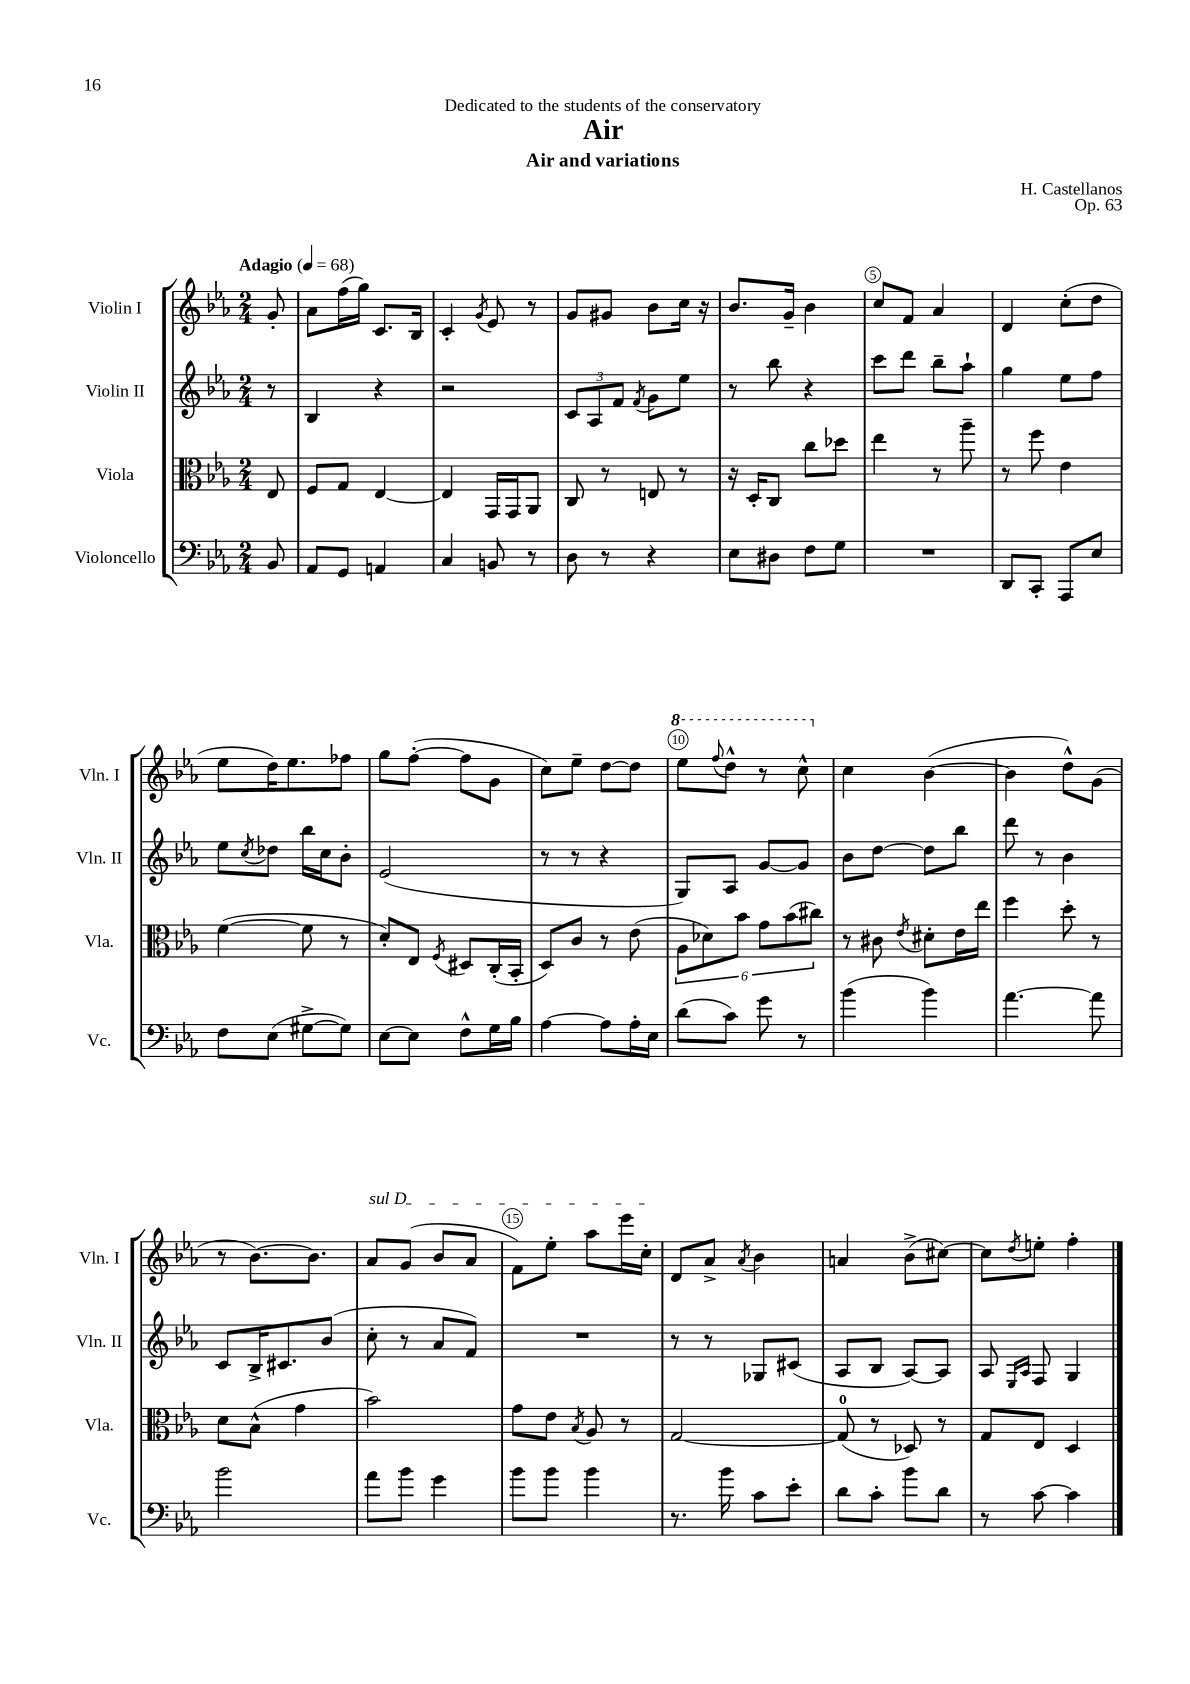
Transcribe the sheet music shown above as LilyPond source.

\header { title = "Air" composer = "H. Castellanos" subtitle = "Air and variations" dedication = "Dedicated to the students of the conservatory" opus = "Op. 63" }
<<
\new StaffGroup <<
\new Staff = "s0" \with { instrumentName = "Violin I" shortInstrumentName = "Vln. I" } {
    \clef treble \key ees \major \numericTimeSignature \time 2/4 \partial 8 \tempo "Adagio" 4 = 68
    g'8-. |
    aes'8 f''16( g''16) c'8. bes16 |
    c'4-. \acciaccatura { g'8 } ees'8 r8 |
    g'8 gis'8 bes'8 c''16 r16 |
    bes'8. g'16-- bes'4 |
    c''8 f'8 aes'4 |
    d'4 c''8-.( d''8 |
    ees''8 d''16) ees''8. fes''8 |
    g''8 f''8~-.( f''8 g'8 |
    c''8) ees''8-- d''8~ d''8 |
    \ottava #1 ees'''8 \appoggiatura { f'''8 } d'''8-^ r8 c'''8-^ \ottava #0 |
    c''4 bes'4~( |
    bes'4 d''8-^) g'8( |
    r8 bes'8.~) bes'8. |
    \once \override TextSpanner.bound-details.left.text = \markup { \italic "sul D" } aes'8\startTextSpan g'8( bes'8 aes'8 |
    f'8) ees''8-. aes''8 ees'''16 c''16-.\stopTextSpan |
    d'8 aes'8-> \acciaccatura { aes'8 } bes'4 |
    a'4 bes'8->( cis''8~) |
    cis''8 \acciaccatura { d''8 } e''8-. f''4-. \bar "|." |
}
\new Staff = "s1" \with { instrumentName = "Violin II" shortInstrumentName = "Vln. II" } {
    \clef treble \key ees \major \numericTimeSignature \time 2/4 \partial 8
    r8 |
    bes4 r4 |
    r2 |
    \tuplet 3/2 { c'8 aes8 f'8 } \acciaccatura { f'8 } g'8 ees''8 |
    r8 bes''8 r4 |
    c'''8 d'''8 bes''8-- aes''8-! |
    g''4 ees''8 f''8 |
    ees''8 \acciaccatura { c''8 } des''8 bes''16 c''16 bes'8-. |
    ees'2( |
    r8 r8 r4 |
    g8) aes8 g'8~ g'8 |
    bes'8 d''8~ d''8 bes''8 |
    d'''8 r8 bes'4 |
    c'8 bes16-> cis'8. bes'8( |
    c''8-. r8 aes'8 f'8) |
    R2 |
    r8 r8 ges8 cis'8( |
    aes8 bes8 aes8~) aes8 |
    aes8 \grace { ees16 aes16 } f8 g4 \bar "|." |
}
\new Staff = "s2" \with { instrumentName = "Viola" shortInstrumentName = "Vla." } {
    \clef alto \key ees \major \numericTimeSignature \time 2/4 \partial 8
    ees8 |
    f8 g8 ees4~ |
    ees4 g,16 g,16 aes,8 |
    c8 r8 e8 r8 |
    r16 d16-. c8 c''8 des''8 |
    ees''4 r8 aes''8-- |
    r8 f''8 ees'4 |
    f'4~( f'8 r8 |
    d'8-.) ees8 \acciaccatura { f8 } dis8 c16-.( bes,16-. |
    d8) c'8 r8 ees'8( |
    \tuplet 6/4 { aes8 des'8) bes'8 g'8 bes'8( cis''8) } |
    r8 cis'8 \acciaccatura { ees'8 } dis'8-. ees'16 ees''16 |
    f''4 d''8-. r8 |
    d'8 bes8-^( g'4 |
    bes'2) |
    g'8 ees'8 \acciaccatura { bes8 } aes8 r8 |
    g2~ |
    g8-0( r8 des8) r8 |
    g8 ees8 d4 \bar "|." |
}
\new Staff = "s3" \with { instrumentName = "Violoncello" shortInstrumentName = "Vc." } {
    \clef bass \key ees \major \numericTimeSignature \time 2/4 \partial 8
    bes,8 |
    aes,8 g,8 a,4 |
    c4 b,8 r8 |
    d8 r8 r4 |
    ees8 dis8 f8 g8 |
    R2 |
    d,8 c,8-. aes,,8 ees8 |
    f8 ees8( gis8~-> gis8) |
    ees8~ ees8 f8-^ g16 bes16 |
    aes4~ aes8 aes16-. ees16 |
    d'8( c'8) g'8 r8 |
    bes'4( bes'4) |
    aes'4.~ aes'8 |
    bes'2 |
    aes'8 bes'8 g'4 |
    bes'8 bes'8 bes'4 |
    r8. bes'16 c'8 ees'8-. |
    d'8 c'8-. bes'8 d'8 |
    r8 c'8~ c'4 \bar "|." |
}
>>
>>
\layout { \context { \Score \override BarNumber.break-visibility = ##(#f #t #t) barNumberVisibility = #(every-nth-bar-number-visible 5) \override BarNumber.stencil = #(make-stencil-circler 0.1 0.3 ly:text-interface::print) } }
